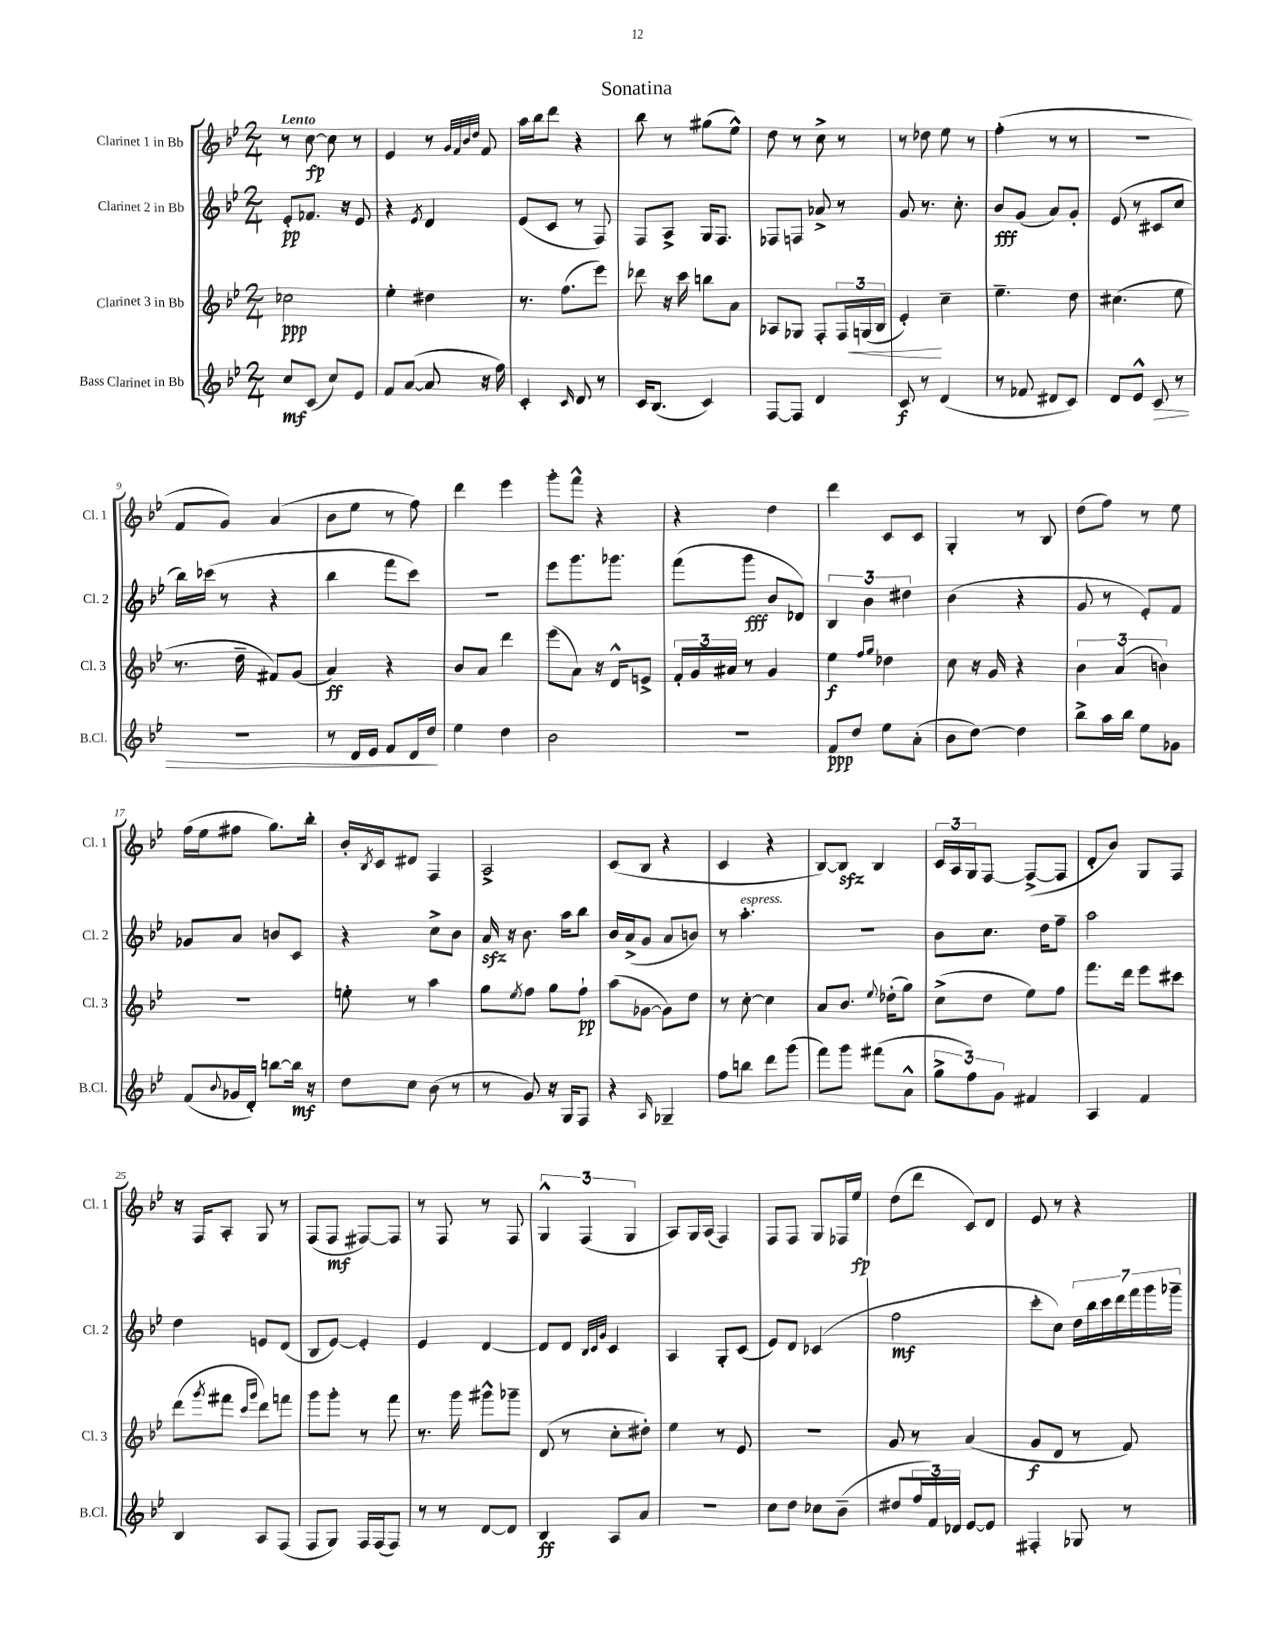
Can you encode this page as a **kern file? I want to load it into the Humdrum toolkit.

**kern	**dynam	**kern	**dynam	**kern	**dynam	**kern	**dynam
*part4	*part4	*part3	*part3	*part2	*part2	*part1	*part1
*staff4	*staff4	*staff3	*staff3	*staff2	*staff2	*staff1	*staff1
*I"Bass Clarinet in Bb	*	*I"Clarinet 3 in Bb	*	*I"Clarinet 2 in Bb	*	*I"Clarinet 1 in Bb	*
*I'B.Cl.	*	*I'Cl. 3	*	*I'Cl. 2	*	*I'Cl. 1	*
*clefG2	*	*clefG2	*	*clefG2	*	*clefG2	*
*k[b-e-]	*	*k[b-e-]	*	*k[b-e-]	*	*k[b-e-]	*
*M2/4	*	*M2/4	*	*M2/4	*	*M2/4	*
=1	=1	=1	=1	=1	=1	=1	=1
!	!	!	!	!	!	!LO:TX:a:B:t=Lento	!
8cc/L	mf	2cc-X\	ppp	8e-'/L	pp	8r	.
(8c/J	.	.	.	8.f-X/J	.	[8cc\	fp
8cc/L)	.	.	.	.	.	8cc\]	.
.	.	.	.	16r	.	.	.
8e-/J	.	.	.	8e-/	.	8r	.
=2	=2	=2	=2	=2	=2	=2	=2
8f/L	.	4ee-'\	.	4r	.	4e-/	.
([8a/J	.	.	.	.	.	.	.
.	.	.	.	8qe-/	.	.	.
8a/]	.	4dd#X\	.	4d/	.	8r	.
.	.	.	.	.	.	32qqg/LLL	.
.	.	.	.	.	.	32qqf/	.
.	.	.	.	.	.	32qqb-/	.
.	.	.	.	.	.	32qqdd/JJJ	.
16r	.	.	.	.	.	8f/	.
16ff\)	.	.	.	.	.	.	.
=3	=3	=3	=3	=3	=3	=3	=3
4c'/	.	8.r	.	(8e-/L	.	16aa\LL	.
.	.	.	.	.	.	16bb-\J	.
.	.	.	.	8c/J	.	8ddd\J	.
.	.	(8.ff\L	.	.	.	.	.
16qqc/	.	.	.	.	.	.	.
8d/	.	.	.	8r	.	4r	.
8r	.	8eee-\J)	.	8F/)	.	.	.
=4	=4	=4	=4	=4	=4	=4	=4
16c/KL	.	8ddd-X\	.	8F/L	.	8bb-\	.
(8.B-/J	.	.	.	.	.	.	.
.	.	16r	.	8A^/J	.	8r	.
.	.	16ccc\	.	.	.	.	.
4c/)	.	8bbn\L	.	16G/KL	.	(8gg#X\L	.
.	.	.	.	8.F/J	.	.	.
.	.	8a\J	.	.	.	8ee-^^\J)	.
=5	=5	=5	=5	=5	=5	=5	=5
[8F/L	.	8A-X/L	.	8F-X/L	.	8dd\	.
8F/J]	.	8G-X/J	.	8Fn/J	.	8r	.
4d/	.	8F'/L	.	8a-X^/	.	8cc^\	.
.	.	24F/L	.	8r	.	8r	.
!	!	!	!LO:HP:b	!	!	!	!
.	.	(24Gn/	<	.	.	.	.
.	.	24B-/JJ	.	.	.	.	.
=6	=6	=6	=6	=6	=6	=6	=6
8c/	f	4e-'/)	.	8g/	.	8r	.
8r	.	.	.	8.r	.	8dd-X\	.
(4d/	.	4cc~\	[	.	.	8ee-\	.
.	.	.	.	8.cc'\	.	.	.
.	.	.	.	.	.	8r	.
=7	=7	=7	=7	=7	=7	=7	=7
8r	.	4.ee-~\	.	8b-/L	fff	(4ff'\	.
8f-X/	.	.	.	(8g/J	.	.	.
8d#X/L	.	.	.	8a/L)	.	8r	.
8c/J)	.	8dd\	.	8g'/J	.	8r	.
=8	=8	=8	=8	=8	=8	=8	=8
8d/L	.	(4.cc#X\	.	(8e-/	.	2r	.
8e-^^/J	.	.	.	8r	.	.	.
!	!LO:HP:b	!	!	!	!	!	!
8c/	>	.	.	8c#X/L	.	.	.
8r	.	8ee-\	.	8cc/J	.	.	.
!!LO:LB:g=z
=9	=9	=9	=9	=9	=9	=9	=9
2r	.	8.r	.	16bb-\LL)	.	8f/L	.
.	.	.	.	(16ccc-X\JJ	.	.	.
.	.	.	.	8r	.	8g/J)	.
.	.	16dd~\	.	.	.	.	.
.	.	8f#X/L)	.	4r	.	(4a/	.
.	.	(8g/J	.	.	.	.	.
=10	=10	=10	=10	=10	=10	=10	=10
8r	.	4a/)	ff	4bb-\	.	8b-\L	.
16d/LL	.	.	.	.	.	8ee-\J	.
16e-/JJ	.	.	.	.	.	.	.
8f/L	.	4r	.	8fff\L	.	8r	.
16d/L	.	.	.	8ccc\J)	.	8ff\)	.
16dd/JJ	.	.	.	.	.	.	.
.	]	.	.	.	.	.	.
=11	=11	=11	=11	=11	=11	=11	=11
4ee-\	.	8b-/L	.	2r	.	4ddd\	.
.	.	8a/J	.	.	.	.	.
4dd\	.	4ddd\	.	.	.	4eee-\	.
=12	=12	=12	=12	=12	=12	=12	=12
2b-\	.	(8eee-\L	.	8eee-\L	.	8ggg'\L	.
.	.	8a\J)	.	8.ggg\	.	8fff^^\J	.
.	.	16r	.	.	.	4r	.
.	.	16d^^/KL	.	8.ggg-X\J	.	.	.
.	.	8en^/J	.	.	.	.	.
=13	=13	=13	=13	=13	=13	=13	=13
2r	.	24f'/LL	.	(8fff\L	.	4r	.
.	.	24g/	.	.	.	.	.
.	.	24a#X/JJ	.	.	.	.	.
.	.	8r	.	8ggg\J	fff	.	.
.	.	4g/	.	8b-/L	.	4dd\	.
.	.	.	.	8d-X/J)	.	.	.
=14	=14	=14	=14	=14	=14	=14	=14
8f/L	ppp	4ee-\	f	6B-/	.	4ddd\	.
8dd/J	.	.	.	.	.	.	.
.	.	.	.	6b-\	.	.	.
.	.	16qqff/LL	.	.	.	.	.
.	.	16qqgg/JJ	.	.	.	.	.
8ee-\L	.	4dd-X\	.	.	.	8c/L	.
.	.	.	.	6dd#X\	.	.	.
(8a'\J	.	.	.	.	.	8c/J	.
=15	=15	=15	=15	=15	=15	=15	=15
8b-\L	.	8cc\	.	(4b-\	.	4G'/	.
[8dd\J)	.	16r	.	.	.	.	.
.	.	16g/	.	.	.	.	.
4dd\]	.	4r	.	4r	.	8r	.
.	.	.	.	.	.	8B-/	.
=16	=16	=16	=16	=16	=16	=16	=16
8bb-^\L	.	6b-\	.	8g/	.	(8dd\L	.
16aa\L	.	.	.	8r	.	8ff\J)	.
.	.	(6a/	.	.	.	.	.
16bb-\JJ	.	.	.	.	.	.	.
8ee-\L	.	.	.	8e-'/L)	.	8r	.
.	.	6bn\)	.	.	.	.	.
8g-X\J	.	.	.	8f/J	.	8ee-\	.
!!LO:LB:g=z
=17	=17	=17	=17	=17	=17	=17	=17
(8f/L	.	2r	.	8g-X/L	.	(16ff\LL	.
.	.	.	.	.	.	16ee-\J	.
8qqb-/	.	.	.	.	.	.	.
16g-X/L	.	.	.	8a/J	.	8ff#X\J	.
16d'/JJ)	.	.	.	.	.	.	.
[8bbn\L	.	.	.	8bn/L	.	8.gg\L)	.
16bb\Jk]	mf	.	.	8c/J	.	.	.
16r	.	.	.	.	.	16bb-'\Jk	.
=18	=18	=18	=18	=18	=18	=18	=18
8dd\L	.	8een'\	.	4r	.	16b-'/LL	.
.	.	.	.	.	.	8qB-/	.
.	.	.	.	.	.	16c/J	.
8cc\J	.	8r	.	.	.	8d#X/J	.
(8b-\	.	4aa\	.	8cc^\L	.	4F/	.
8r	.	.	.	8b-\J	.	.	.
=19	=19	=19	=19	=19	=19	=19	=19
8r	.	8gg\L	.	16azz/	.	2A^/	.
.	.	.	.	16r	.	.	.
.	.	8qee-/	.	.	.	.	.
8g/)	.	8ff\J	.	8.b-\	.	.	.
16r	.	8gg\L	.	.	.	.	.
16G/KL	.	.	.	16aa\KL	.	.	.
8F/J	.	8ff`\J	pp	8bb-\J	.	.	.
=20	=20	=20	=20	=20	=20	=20	=20
4r	.	(8aa\L	.	16b-/LL	.	(8c/L	.
.	.	.	.	(16a^/J	.	.	.
.	.	[8g-X\J	.	8g/J	.	8B-/J	.
16qqA/	.	.	.	.	.	.	.
4G-X~/	.	8g-\L])	.	8a/L	.	4r	.
.	.	8dd\J	.	8bn/J)	.	.	.
=21	=21	=21	=21	=21	=21	=21	=21
8ff\L	.	8r	.	8r	.	4c/	.
!	!	!	!	!LO:TX:a:i:t=espress.	!	!	!
8bbn\J	.	[8cc'\	.	4.aa'\	.	.	.
8ddd\L	.	4cc\]	.	.	.	4r	.
(8ggg\J	.	.	.	.	.	.	.
=22	=22	=22	=22	=22	=22	=22	=22
8fff\L)	.	8a/L	.	2r	.	[8B-/L)	.
8ggg\J	.	8.b-/J	.	.	.	8B-zz/J]	.
(8fff#X\L	.	.	.	.	.	4B-/	.
.	.	8qqee-/	.	.	.	.	.
.	.	(16dd-X'\KL	.	.	.	.	.
8a^^\J	.	8gg\J)	.	.	.	.	.
=23	=23	=23	=23	=23	=23	=23	=23
12gg^\L	.	(8cc^\L	.	8b-\L	.	24c/LL	.
.	.	.	.	.	.	24A/	.
12ff\)	.	.	.	.	.	24G/J	.
.	.	8dd\J	.	8.cc\J	.	[8F/J	.
12g\J	.	.	.	.	.	.	.
4f#X/	.	8ee-\L)	.	.	.	(8F^/L_	.
.	.	.	.	16dd\KL	.	.	.
.	.	8ff\J	.	8ff~\J	.	8F/J]	.
=24	=24	=24	=24	=24	=24	=24	=24
4A/	.	8.fff\L	.	2aa\	.	8d'/L	.
.	.	.	.	.	.	8b-/J)	.
.	.	16ddd\Jk	.	.	.	.	.
4f/	.	8eee-\L	.	.	.	8G/L	.
.	.	8ccc#X\J	.	.	.	8F/J	.
!!LO:LB:g=z
=25	=25	=25	=25	=25	=25	=25	=25
4B-/	.	(8ddd\L	.	4dd\	.	16r	.
.	.	.	.	.	.	16F/KL	.
.	.	8qggg/	.	.	.	.	.
.	.	8fff#X\J	.	.	.	8A'/J	.
.	.	16qqccc/LL	.	.	.	.	.
.	.	16qqggg/JJ	.	.	.	.	.
8A/L	.	8ddd\L)	.	8en/L	.	8G/	.
(8F/J	.	8fffn\J	.	(8d/J	.	8r	.
=26	=26	=26	=26	=26	=26	=26	=26
8F/L	.	8ggg\L	.	8B-/L	.	(8F/L	.
8G/J)	.	8ggg'\J	.	[8e-/J)	.	8F/J	mf
16F/LL	.	8r	.	4e-'/]	.	[8F#X/L)	.
(16F/J	.	.	.	.	.	.	.
8F/J)	.	8fff\	.	.	.	8F#/J]	.
=27	=27	=27	=27	=27	=27	=27	=27
8r	.	8.r	.	4e-/	.	8r	.
8r	.	.	.	.	.	8F/	.
.	.	16ggg\	.	.	.	.	.
[8d/L	.	8ggg#X^^\L	.	[4d/	.	8r	.
8d/J]	.	8ggg-X~\J	.	.	.	8F/	.
=28	=28	=28	=28	=28	=28	=28	=28
4B-/	ff	(8d/	.	8d/L]	.	6G^^/	.
.	.	8r	.	8d/J	.	.	.
.	.	.	.	.	.	(6F/	.
.	.	.	.	32qqB-/LLL	.	.	.
.	.	.	.	32qqc/	.	.	.
.	.	.	.	32qqg/JJJ	.	.	.
8A/L	.	8cc'\L	.	4c/	.	.	.
.	.	.	.	.	.	6G/	.
8a/J	.	8dd#X'\J)	.	.	.	.	.
=29	=29	=29	=29	=29	=29	=29	=29
2r	.	4ee-\	.	4A/	.	8A/L)	.
.	.	.	.	.	.	16G/L	.
.	.	.	.	.	.	(16A/JJ	.
.	.	8r	.	8G'/L	.	4F/)	.
.	.	8e-/	.	(8c/J	.	.	.
=30	=30	=30	=30	=30	=30	=30	=30
8cc\L	.	2r	.	8e-/L)	.	8F/L	.
8dd\J	.	.	.	8d/J	.	8F/J	.
8cc-X\L	.	.	.	(4c-X/	.	8G/L	.
(8b-~\J	.	.	.	.	.	16F-X/L	.
.	.	.	.	.	.	16ee-/JJ	fp
=31	=31	=31	=31	=31	=31	=31	=31
8dd#X/L	.	8g/	.	2ff\	mf	(8dd\L	.
24ff/L	.	8r	.	.	.	8ddd\J	.
24f/)	.	.	.	.	.	.	.
24d-X/JJ	.	.	.	.	.	.	.
[8e-/L	.	(4a/	.	.	.	8c/L)	.
8e-/J]	.	.	.	.	.	8d/J	.
=32	=32	=32	=32	=32	=32	=32	=32
4F#X'/	.	8g/L	f	8ccc'\L	.	8e-/	.
.	.	8d/J	.	8cc\J)	.	8r	.
8G-X/	.	8r	.	28dd\LL	.	4r	.
.	.	.	.	28bb-\	.	.	.
.	.	.	.	28ccc\	.	.	.
.	.	.	.	28ddd\	.	.	.
8r	.	8f/)	.	.	.	.	.
.	.	.	.	28fff\	.	.	.
.	.	.	.	28ggg\	.	.	.
.	.	.	.	28ggg-X~\JJ	.	.	.
==	==	==	==	==	==	==	==
*-	*-	*-	*-	*-	*-	*-	*-
